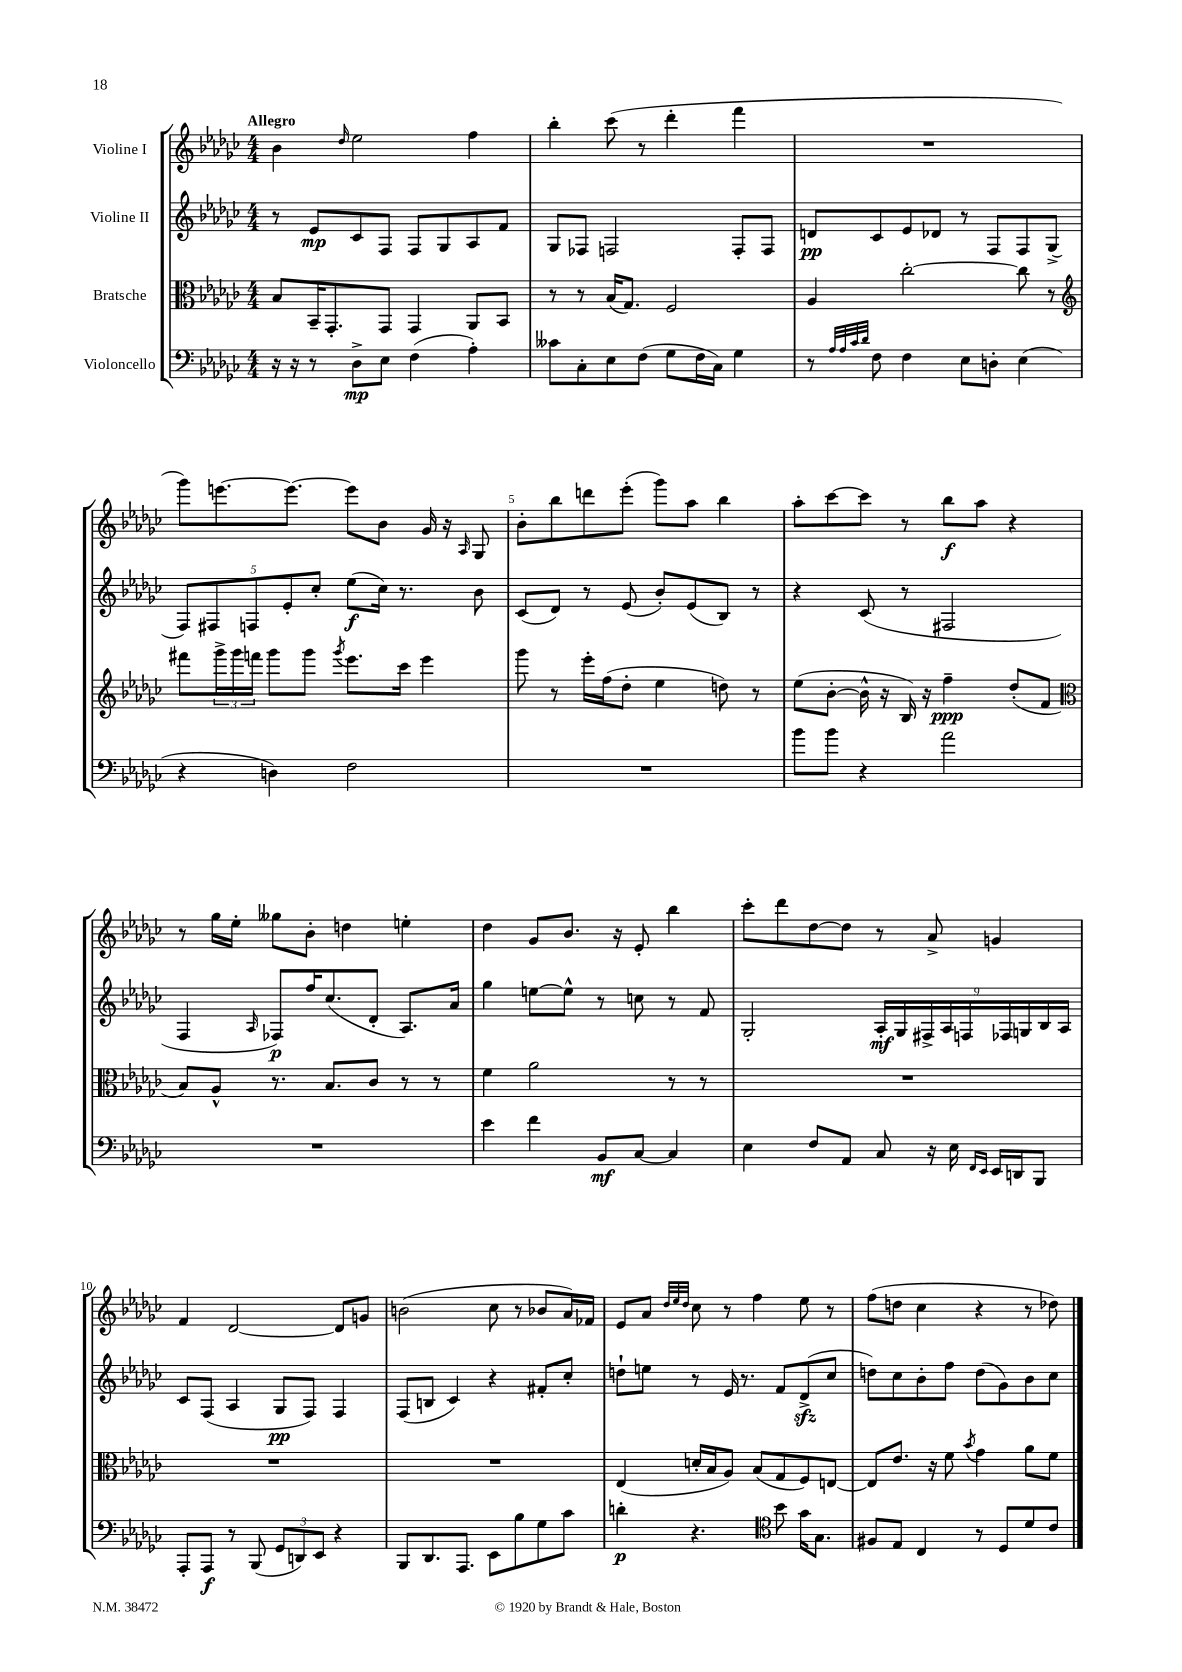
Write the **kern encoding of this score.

**kern	**dynam	**kern	**dynam	**kern	**dynam	**kern	**dynam
*part4	*part4	*part3	*part3	*part2	*part2	*part1	*part1
*staff4	*staff4	*staff3	*staff3	*staff2	*staff2	*staff1	*staff1
*I"Violoncello	*	*I"Bratsche	*	*I"Violine II	*	*I"Violine I	*
*clefF4	*	*clefC3	*	*clefG2	*	*clefG2	*
*k[b-e-a-d-g-c-]	*	*k[b-e-a-d-g-c-]	*	*k[b-e-a-d-g-c-]	*	*k[b-e-a-d-g-c-]	*
*M4/4	*	*M4/4	*	*M4/4	*	*M4/4	*
=1	=1	=1	=1	=1	=1	=1	=1
!	!	!	!	!	!	!LO:TX:a:B:t=Allegro	!
16r	.	8B-/L	.	8r	.	4b-\	.
16r	.	.	.	.	.	.	.
8r	.	16BB-~/K	.	8e-/L	mp	.	.
.	.	8.GG-'/	.	.	.	.	.
.	.	.	.	.	.	16qqdd-/	.
8D-^\L	mp	.	.	8c-/	.	2ee-\	.
8E-\J	.	8GG-/J	.	8F/J	.	.	.
(4F\	.	4GG-/	.	8F/L	.	.	.
.	.	.	.	8G-/	.	.	.
4A-'\)	.	8AA-/L	.	8A-/	.	4ff\	.
.	.	8BB-/J	.	8f/J	.	.	.
=2	=2	=2	=2	=2	=2	=2	=2
8c--X\L	.	8r	.	8G-/L	.	4bb-'\	.
8C-'\	.	8r	.	8F-X/J	.	.	.
8E-\	.	(16B-/KL	.	2Fn/	.	(8ccc-\	.
.	.	8.G-/J)	.	.	.	.	.
(8F\J	.	.	.	.	.	8r	.
8G-\L	.	2F/	.	.	.	4ddd-'\	.
16F\L	.	.	.	.	.	.	.
16C-\JJ)	.	.	.	.	.	.	.
4G-\	.	.	.	8F'/L	.	4fff\	.
.	.	.	.	8F/J	.	.	.
=3	=3	=3	=3	=3	=3	=3	=3
8r	.	4A-/	.	8dn/L	pp	1r	.
32qqA-/LLL	.	.	.	.	.	.	.
32qqA-/	.	.	.	.	.	.	.
32qqc-/	.	.	.	.	.	.	.
32qqd-/JJJ	.	.	.	.	.	.	.
8F\	.	.	.	8c-/	.	.	.
4F\	.	[2cc-'\	.	8e-/	.	.	.
.	.	.	.	8d-X/J	.	.	.
8E-\L	.	.	.	8r	.	.	.
8Dn'\J	.	.	.	8F/L	.	.	.
(4E-\	.	8cc-\]	.	8F/	.	.	.
.	.	8r	.	(8G-^/J	.	.	.
!!LO:LB:g=z
=4	=4	=4	=4	=4	=4	=4	=4
*	*	*clefG2	*	*	*	*	*
4r	.	8fff#X\L	.	10F/L)	.	8ggg-\L)	.
.	.	.	.	10F#X/	.	.	.
.	.	24ggg-^\L	.	.	.	[8.eeen\	.
.	.	24ggg-\	.	.	.	.	.
.	.	.	.	10Fn/	.	.	.
.	.	24fffn\JJ	.	.	.	.	.
4Dn\)	.	8ggg-\L	.	.	.	.	.
.	.	.	.	10e-'/	.	.	.
.	.	.	.	.	.	8.eee\J_	.
.	.	8ggg-\J	.	.	.	.	.
.	.	.	.	10cc-'/J	.	.	.
.	.	8qggg-/	.	.	.	.	.
2F\	.	8.eee-\L	.	(8ee-\L	f	8eee\L]	.
.	.	.	.	16cc-\Jk)	.	8b-\J	.
.	.	16ccc-\Jk	.	8.r	.	.	.
.	.	4eee-\	.	.	.	16g-/	.
.	.	.	.	.	.	16r	.
.	.	.	.	.	.	16qqA-/	.
.	.	.	.	8b-\	.	8G-/	.
=5	=5	=5	=5	=5	=5	=5	=5
1r	.	8ggg-\	.	(8c-/L	.	8b-'\L	.
.	.	8r	.	8d-/J)	.	8bb-\	.
.	.	16eee-'\LL	.	8r	.	8dddn\	.
.	.	(16ff\J	.	.	.	.	.
.	.	8dd-'\J	.	(8e-/	.	(8eee-'\J	.
.	.	4ee-\	.	8b-'/L)	.	8ggg-\L)	.
.	.	.	.	(8e-/	.	8aa-\J	.
.	.	8ddn\)	.	8B-/J)	.	4bb-\	.
.	.	8r	.	8r	.	.	.
=6	=6	=6	=6	=6	=6	=6	=6
8b-\L	.	(8ee-\L	.	4r	.	8aa-'\L	.
8b-\J	.	[8b-'\J	.	.	.	[8ccc-\	.
4r	.	16b-^^\]	.	(8c-/	.	8ccc-\J]	.
.	.	16r	.	.	.	.	.
.	.	16B-/)	.	8r	.	8r	.
.	.	16r	.	.	.	.	.
2a-\	.	4ff~\	ppp	2F#X/	.	8bb-\L	f
.	.	.	.	.	.	8aa-\J	.
.	.	(8dd-'/L	.	.	.	4r	.
.	.	8f/J	.	.	.	.	.
!!LO:LB:g=z
=7	=7	=7	=7	=7	=7	=7	=7
*	*	*clefC3	*	*	*	*	*
1r	.	8B-/L)	.	4F/	.	8r	.
.	.	8A-^^/J	.	.	.	16gg-\LL	.
.	.	.	.	.	.	16ee-'\JJ	.
.	.	.	.	16qqA-/	.	.	.
.	.	8.r	.	8F-X/L)	p	8gg--X\L	.
.	.	.	.	16ff/K	.	8b-'\J	.
.	.	8.B-/L	.	(8.cc-/	.	.	.
.	.	.	.	.	.	4ddn\	.
.	.	8c-/J	.	8d-'/J	.	.	.
.	.	8r	.	8.A-/L)	.	4een'\	.
.	.	8r	.	.	.	.	.
.	.	.	.	16a-/Jk	.	.	.
=8	=8	=8	=8	=8	=8	=8	=8
4e-\	.	4f\	.	4gg-\	.	4dd-\	.
4f\	.	2a-\	.	[8een\L	.	8g-/L	.
.	.	.	.	8ee^^\J]	.	8.b-/J	.
8BB-/L	mf	.	.	8r	.	.	.
.	.	.	.	.	.	16r	.
[8C-/J	.	.	.	8ccn\	.	8e-'/	.
4C-/]	.	8r	.	8r	.	4bb-\	.
.	.	8r	.	8f/	.	.	.
=9	=9	=9	=9	=9	=9	=9	=9
4E-\	.	1r	.	2G-'/	.	8ccc-'\L	.
.	.	.	.	.	.	8ddd-\	.
8F/L	.	.	.	.	.	[8dd-\	.
8AA-/J	.	.	.	.	.	8dd-\J]	.
8C-/	.	.	.	18A-'/LL	mf	8r	.
.	.	.	.	18G-/	.	.	.
.	.	.	.	18F#X^/	.	.	.
16r	.	.	.	.	.	8a-^/	.
.	.	.	.	18A-/	.	.	.
16E-\	.	.	.	.	.	.	.
.	.	.	.	18Fn/	.	.	.
16qqFF/LL	.	.	.	.	.	.	.
16qqEE-/JJ	.	.	.	.	.	.	.
16EE-/LL	.	.	.	.	.	4gn/	.
.	.	.	.	18F-X/	.	.	.
16DDn/J	.	.	.	.	.	.	.
.	.	.	.	18Gn/	.	.	.
8BBB-/J	.	.	.	.	.	.	.
.	.	.	.	18B-/	.	.	.
.	.	.	.	18A-/JJ	.	.	.
!!LO:LB:g=z
=10	=10	=10	=10	=10	=10	=10	=10
8AAA-'/L	.	1r	.	8c-/L	.	4f/	.
8AAA-/J	f	.	.	(8F/J	.	.	.
8r	.	.	.	4A-/	.	[2d-/	.
(8BBB-/	.	.	.	.	.	.	.
12GG-/L	.	.	.	8G-/L	pp	.	.
12DDn/)	.	.	.	.	.	.	.
.	.	.	.	8F/J)	.	.	.
12EE-/J	.	.	.	.	.	.	.
4r	.	.	.	4F/	.	8d-/L]	.
.	.	.	.	.	.	8gn/J	.
=11	=11	=11	=11	=11	=11	=11	=11
8BBB-/L	.	1r	.	(8F/L	.	(2bn\	.
8.DD-/	.	.	.	8Bn/J	.	.	.
.	.	.	.	4c-/)	.	.	.
8.AAA-/J	.	.	.	.	.	.	.
8EE-\L	.	.	.	4r	.	8cc-\	.
8B-\	.	.	.	.	.	8r	.
8G-\	.	.	.	8f#X'/L	.	8b-X/L	.
8c-\J	.	.	.	8cc-'/J	.	16a-/L)	.
.	.	.	.	.	.	16f-X/JJ	.
=12	=12	=12	=12	=12	=12	=12	=12
4dn'\	p	(4E-/	.	8ddn`\L	.	8e-/L	.
.	.	.	.	8een\J	.	8a-/J	.
.	.	.	.	.	.	32qqdd-/LLL	.
.	.	.	.	.	.	32qqee-/	.
.	.	.	.	.	.	32qqdd-/JJJ	.
4.r	.	16dn'/LL	.	8r	.	8cc-\	.
.	.	16B-/J	.	.	.	.	.
.	.	8A-/J)	.	16e-/	.	8r	.
.	.	.	.	8.r	.	.	.
.	.	(8B-/L	.	.	.	4ff\	.
*clefC4	*	*	*	*	*	*	*
8b-\	.	8G-/	.	8f/L	.	.	.
16g-\KL	.	8F/)	.	(8d-zz^/	.	8ee-\	.
8.G-\J	.	.	.	.	.	.	.
.	.	[8En/J	.	8cc-/J	.	8r	.
=13	=13	=13	=13	=13	=13	=13	=13
8F#X/L	.	8E/L]	.	8ddn\L)	.	(8ff\L	.
8E-/J	.	8.e-/J	.	8cc-\	.	8ddn\J	.
4C-/	.	.	.	8b-'\	.	4cc-\	.
.	.	16r	.	.	.	.	.
.	.	8f\	.	8ff\J	.	.	.
.	.	8qb-/	.	.	.	.	.
8r	.	4g-\	.	(8dd\L	.	4r	.
8D-/L	.	.	.	8g-\)	.	.	.
8d-/	.	8a-\L	.	8b-\	.	8r	.
8c-/J	.	8f\J	.	8cc-\J	.	8dd-X\)	.
==	==	==	==	==	==	==	==
*-	*-	*-	*-	*-	*-	*-	*-
